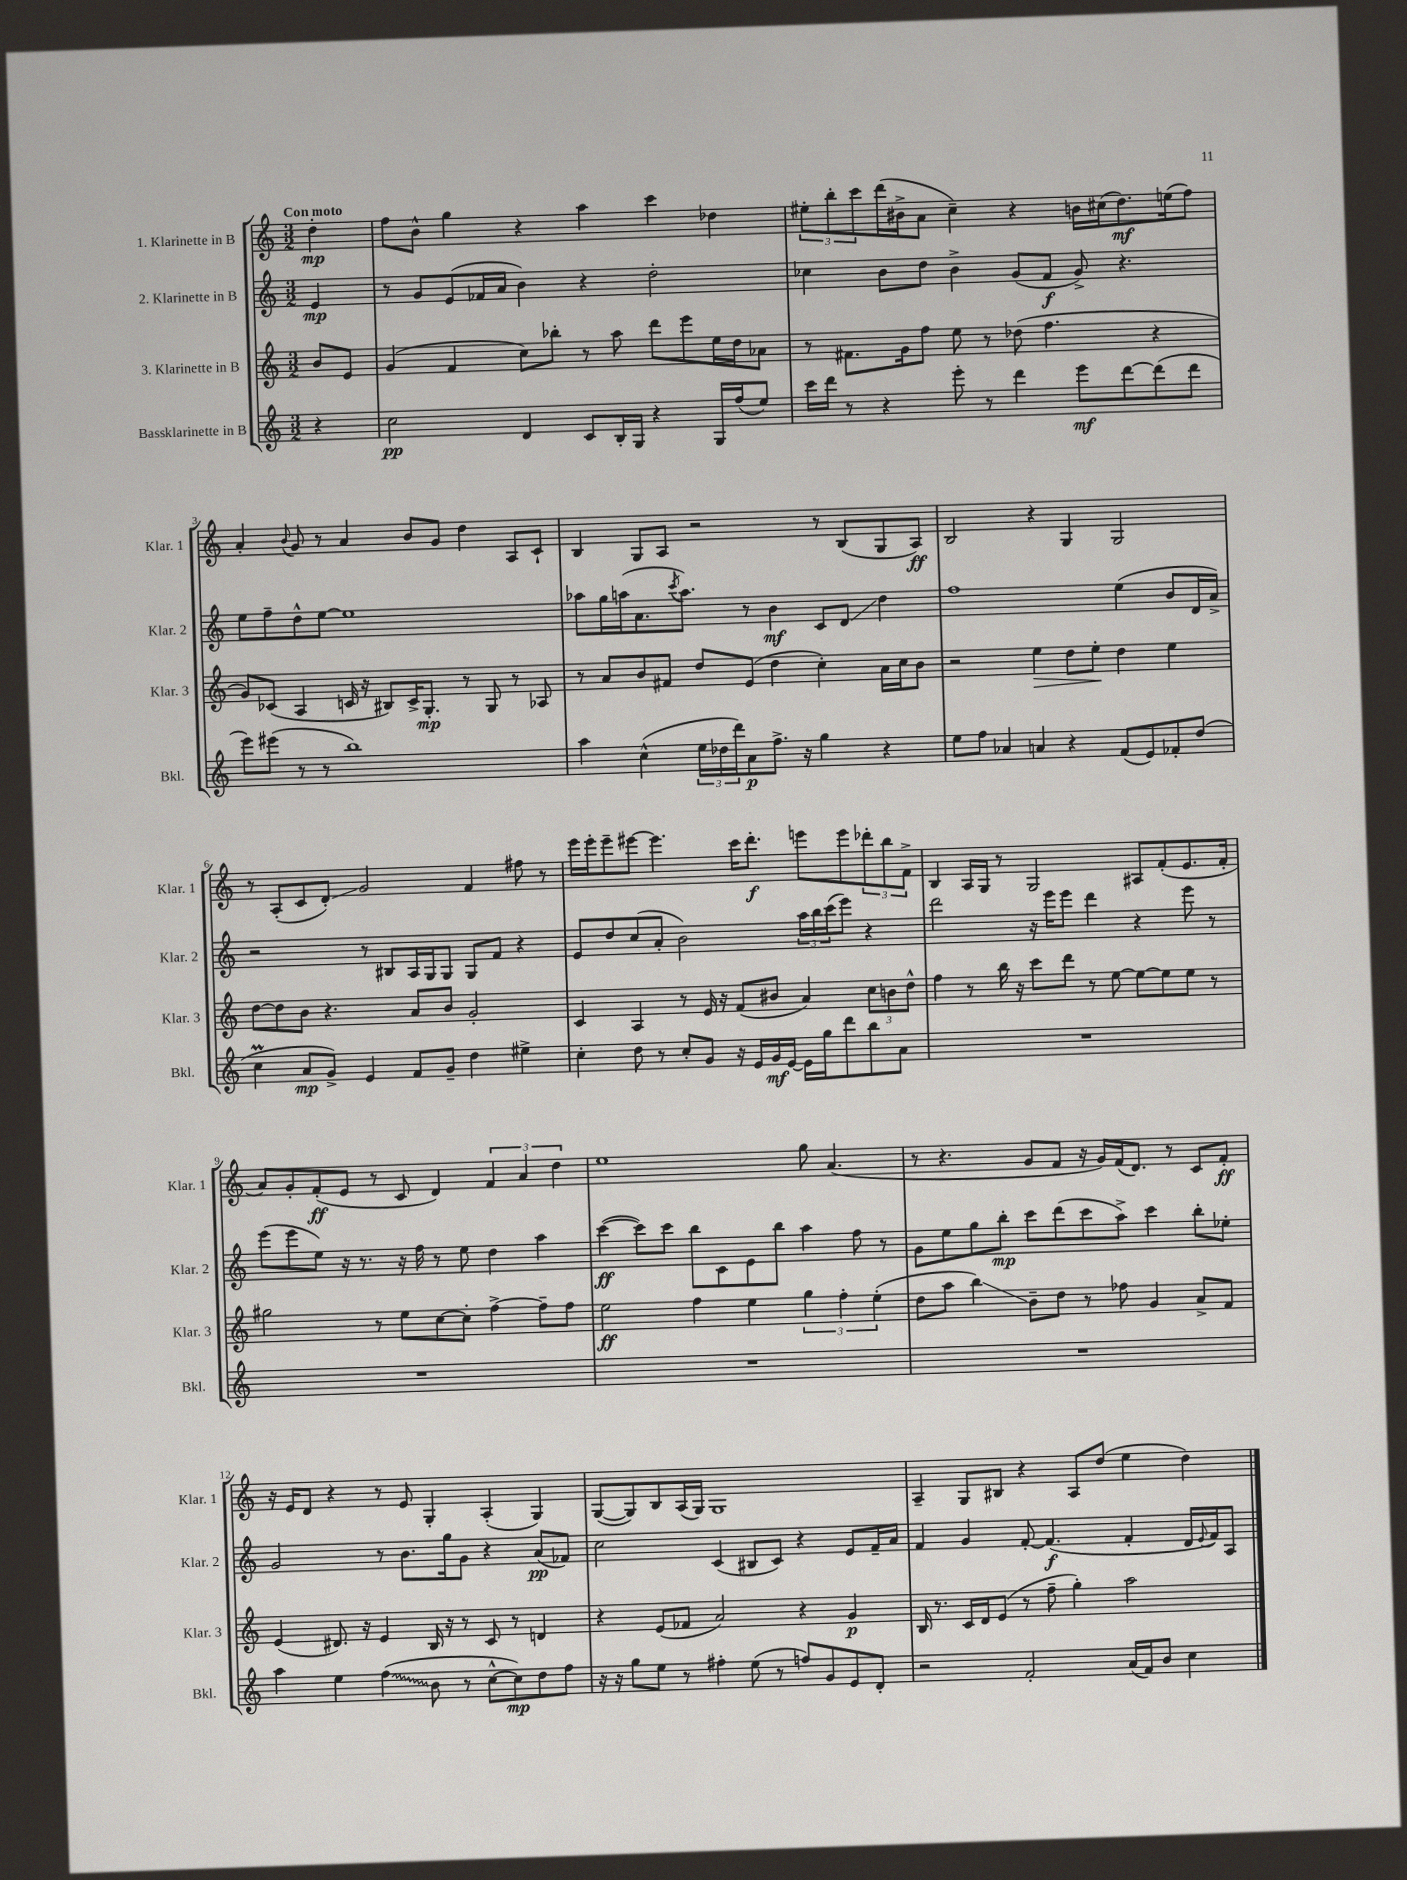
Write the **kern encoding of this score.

**kern	**kern	**kern	**kern
*staff4	*staff3	*staff2	*staff1
*clefG2	*clefG2	*clefG2	*clefG2
*k[]	*k[]	*k[]	*k[]
*M3/2	*M3/2	*M3/2	*M3/2
4r	8b/L	4e/	4dd'\
.	8e/J	.	.
=	=	=	=
2cc\	(4g/	8r	8ff\L
.	.	8g/L	8b^^\J
.	4f/	(8e/	4gg\
.	.	16f-/L	.
.	.	16a/JJ	.
4d/	8cc\L)	4b\)	4r
.	8bb-'\J	.	.
8c/L	8r	4r	4aa\
16B'/L	8aa\	.	.
16G/JJ	.	.	.
4r	8ddd\L	2dd'\	4ccc\
.	8eee\	.	.
16G/LL	16ee\L	.	4dd-\
(16ff/J	16dd\J	.	.
8ee/J)	8a-\J	.	.
=	=	=	=
16ccc\LL	8r	4cc-\	12ee#'\L
16ddd\JJ	.	.	.
.	.	.	12bb'\
8r	8.f#\L	.	.
.	.	.	12ccc\
4r	.	8b\L	(16ddd\L
.	16g\k	.	16b#^\J
.	8ff\J	8dd\J	8a\J
8eee'\	8ee\	4b^\	4cc~\)
8r	8r	.	.
4ddd\	(8dd-\	(8g/L	4r
.	4.ff\	8f/J	.
8eee\L	.	8g^/)	16b\LL
.	.	.	(16cc#\J
[8ddd\	.	4.r	8.dd\)
(8ddd\]	4r	.	.
.	.	.	(16ee\k
8ddd\J	.	.	8ff\J)
=	=	=	=
8eee\L)	8g/L)	8ee\L	4a'/
(8eee#\J	(8c-/J	8ff~\	.
.	.	.	8qqb/
8r	4A/	8dd^^\	8g/
8r	.	[8ee\J	8r
1bb)	16c/	1ee]	4a/
.	16r	.	.
.	8B#/L)	.	.
.	16c^/K	.	8b/L
.	8.G'/J	.	.
.	.	.	8g/J
.	8r	.	4dd\
.	8G/	.	.
.	8r	.	8A/L
.	8A-/	.	8c`/J
=	=	=	=
4aa\	8r	8aa-\L	4B/
.	8a/L	16gg\L	.
.	.	(16aa\J	.
(4cc^^\	8b/	8.a\	8G/L
.	8f#/J	.	8A/J
.	.	8qccc/	.
.	.	8.aa\J)	.
24ee\LL	8dd/L	.	2r
24dd-\	.	.	.
24ddd\J)	.	.	.
8a\	(8e/J	8r	.
8.ff^\J	4dd\	4b\	.
16r	.	.	.
4gg\	4cc'\)	8c/L	8r
.	.	8d/J	(8B/L
4r	16a\LL	4dd\	8G/
.	16cc\J	.	.
.	8b\J	.	8A/J)
=	=	=	=
8ee\L	2r	1ff	2B/
8ff\J	.	.	.
4a-/	.	.	.
4a/	4ee\	.	4r
4r	8dd\L	.	4G/
.	8ee'\J	.	.
(8f/L	4dd\	(4ee\	2G/
8e/)	.	.	.
8f-'/	4ee\	8b/L	.
(8dd/J	.	16d/L	.
.	.	16a^/JJ)	.
=	=	=	=
4cc\	[8dd\L	2r	8r
.	8dd\]	.	(8A'/L
8a/L	8b\J	.	8c/
8g^/J)	4.r	.	8d'/J)
4e/	.	8r	2g/
.	.	8B#/L	.
8f/L	8a/L	16A/L	.
.	.	16G/J	.
8g~/J	8b/J	8G/J	.
4dd\	2g'/	8G/L	4f/
.	.	8f/J	.
4ee#^\	.	4r	8ff#\
.	.	.	8r
=	=	=	=
4cc'\	4c/	8e/L	16eee\LL
.	.	.	16eee'\J
.	.	8dd/	8eee~\
8dd\	4A/	(8cc/	[8eee#\J
8r	.	8a'/J	4.eee#\]
8cc'/L	8r	2b\)	.
8g/J	16e/	.	.
.	16r	.	.
16r	(8f/L	.	16ccc\LK
16e/LL	.	.	8.ddd'\J
16g/	8b#/J	.	.
[16e/JJ	.	.	.
16e\]LL	4a/)	24aa\LL	8eee\L
.	.	24bb\	.
16gg\J	.	.	.
.	.	(24ccc\J	.
8ddd\	.	8eee\J)	8eee\
8bb\	12cc\L	4r	12ddd-'\
.	12b\	.	12bb\
8a\J	.	.	.
.	12dd^^\J	.	12f^\J
=	=	=	=
1.r	4ff\	2ddd\	4B/
.	8r	.	16A/LL
.	.	.	16G/JJ
.	16bb\	.	8r
.	16r	.	.
.	8ccc\L	16r	2G/
.	.	16eee\LK	.
.	8ddd\J	8eee\J	.
.	8r	4ddd\	.
.	[8ee\	.	.
.	8ee\_L	4r	8A#/L
.	8ee\]	.	(8f'/
.	8ee\J	8eee\	8.e/
.	8r	8r	.
.	.	.	16f'/Jk
=	=	=	=
1.r	2gg#\	(8eee\L	8a/L)
.	.	8eee\	8g'/
.	.	8ee\J)	(8f'/
.	.	16r	8e/J
.	.	8.r	.
.	8r	.	8r
.	8ee\L	16r	8c/
.	.	16ff\	.
.	[8cc\	8r	4d/)
.	8cc'\]J	8ee\	.
.	[4ff^\	4dd\	6f/
.	.	.	6a/
.	8ff~\]L	4aa\	.
.	.	.	6dd\
.	8ff\J	.	.
=	=	=	=
1.r	2ee\	([4ccc\	1ee
.	.	8ccc\]L)	.
.	.	8ccc\J	.
.	4ff\	8bb\L	.
.	.	8c\	.
.	4ee\	8e\	.
.	.	8bb\J	.
.	6gg\	4aa\	8gg\
.	.	.	(4.a/
.	6ff'\	.	.
.	.	8ff\	.
.	(6ee'\	.	.
.	.	8r	.
=	=	=	=
1.r	8dd\L	8g\L	8r
.	8aa\J	8ee\	4.r
.	4bb\)	8gg\	.
.	.	8bb'\J	.
.	8b~\L	8ccc\L	8g/L
.	8dd\J	(8ddd\	8f/J
.	8r	8ccc\	16r
.	.	.	16g/LL)
.	8ff-\	8aa^\J)	(16f/J
.	.	.	8.d/J)
.	4g/	4ccc\	.
.	.	.	8r
.	8a^/L	8bb'\L	8c/L
.	8f/J	8ee-'\J	8f'/J
=	=	=	=
4aa\	(4e/	2g/	16r
.	.	.	16e/LK
.	.	.	8d/J
4ee\	8.d#/)	.	4r
.	16r	.	.
(4ff\	4e/	8r	8r
.	.	8.b\L	8e/
8b\	16B/	.	4G'/
.	16r	16gg\k	.
8r	8r	8g\J	.
[8cc^^\L	8c/	4r	(4A'/
8cc\])	8r	.	.
8dd\	4d/	(8a/L	4G/)
8ff\J	.	8f-/J)	.
=	=	=	=
16r	4r	2cc\	([8G/L
16r	.	.	.
8gg\L	.	.	8G/])
8ee\J	(8e/L	.	8B/
8r	8f-/J	.	(16A/L
.	.	.	16G/JJ)
4ff#'\	2a/)	(4c/	1G
(8ee\	.	8B#/L	.
8r	.	8c/J)	.
8ff/L)	4r	4r	.
8g/	.	.	.
8e/	4g/	8e/L	.
8d'/J	.	16f~/L	.
.	.	16a/JJ	.
=	=	=	=
2r	16B/	4f/	4A~/
.	8.r	.	.
.	16c/LL	4g/	8G/L
.	16d/J	.	.
.	(8e/J	.	8B#/J
2f'/	8r	[8f'/	4r
.	8ff~\	(4.f/]	.
.	4gg'\)	.	8A/L
.	.	.	(8dd/J
(16a/LL	2aa\	4f'/	4ee\
16f/J)	.	.	.
8b/J	.	.	.
4cc\	.	16d/LL	4dd\)
.	.	8qqe/	.
.	.	16f/J)	.
.	.	8A/J	.
==	==	==	==
*-	*-	*-	*-
